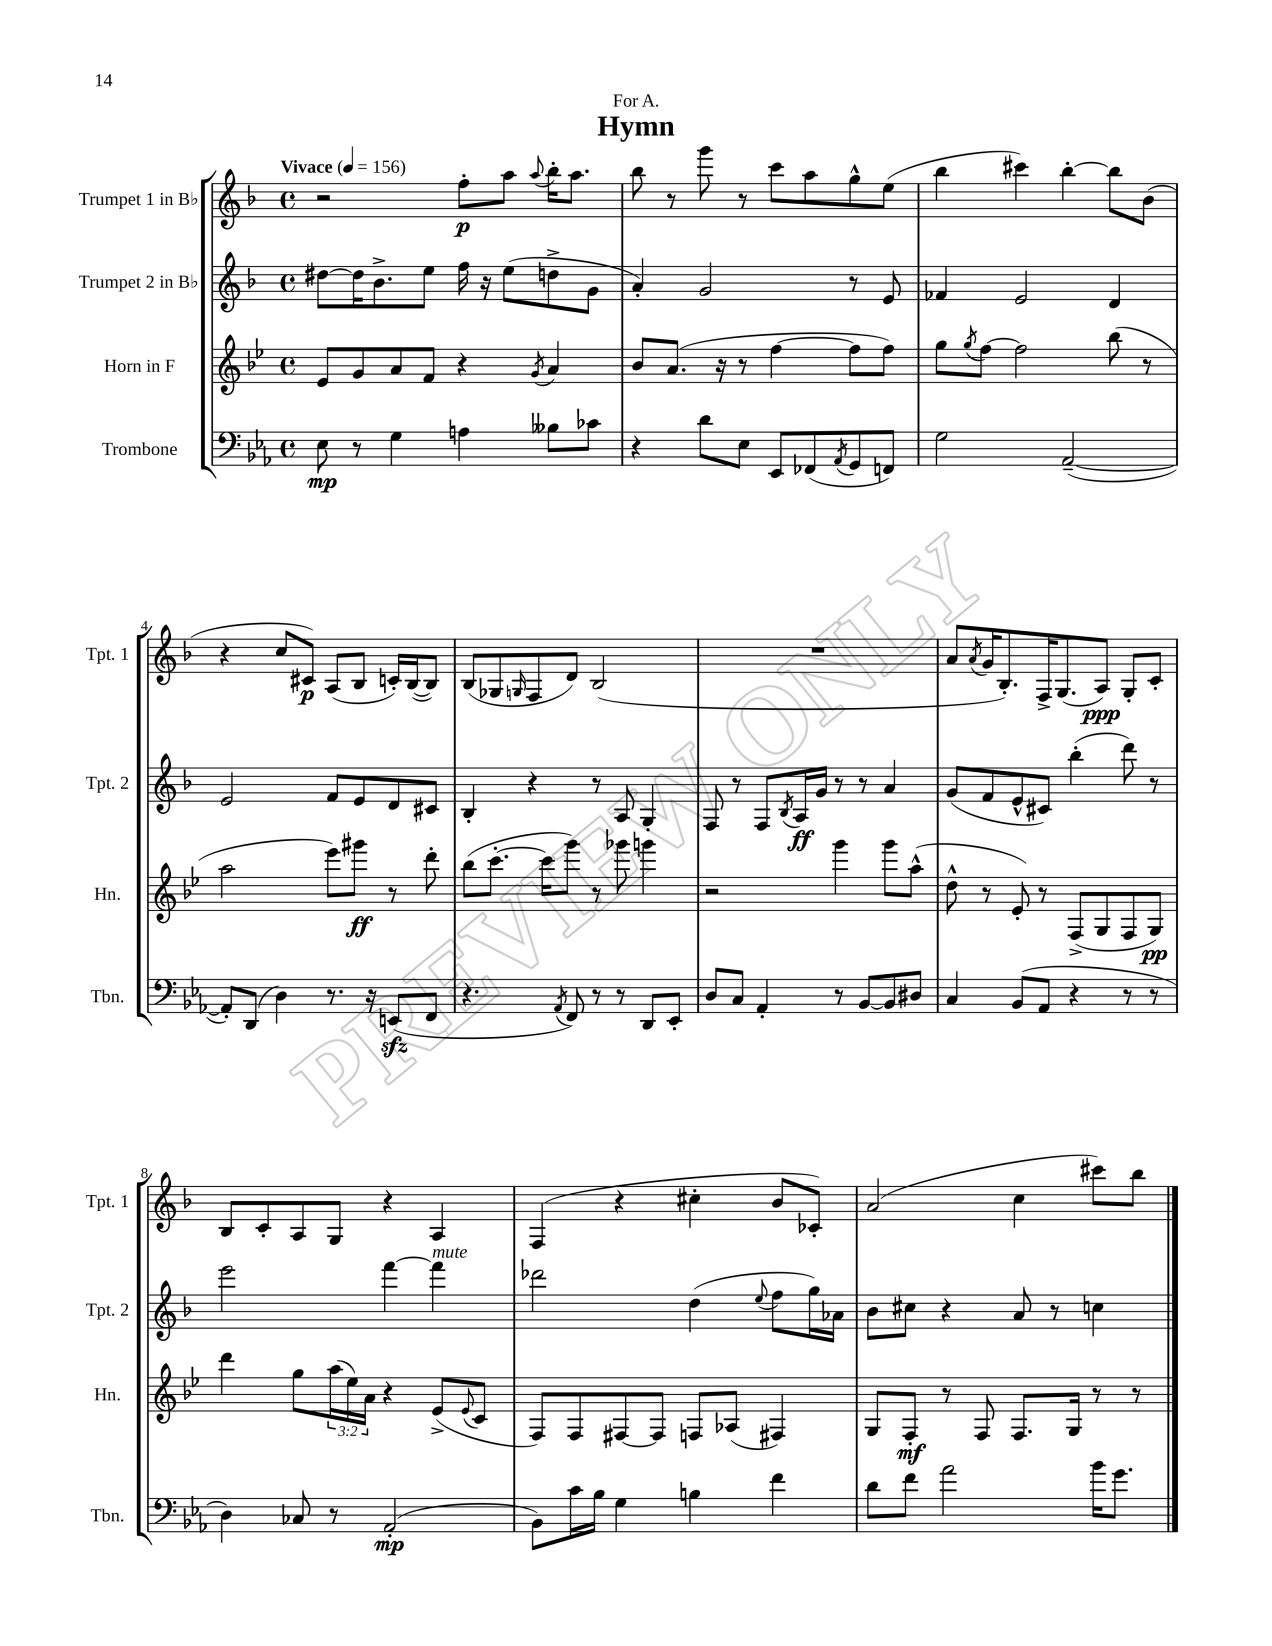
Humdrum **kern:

**kern	**dynam	**kern	**dynam	**kern	**dynam	**kern	**dynam
*part4	*part4	*part3	*part3	*part2	*part2	*part1	*part1
*staff4	*staff4	*staff3	*staff3	*staff2	*staff2	*staff1	*staff1
*I"Trombone	*	*I"Horn in F	*	*I"Trumpet 2 in B♭	*	*I"Trumpet 1 in B♭	*
*I'Tbn.	*	*I'Hn.	*	*I'Tpt. 2	*	*I'Tpt. 1	*
*clefF4	*	*clefG2	*	*clefG2	*	*clefG2	*
*k[b-e-a-]	*	*k[b-e-]	*	*k[b-]	*	*k[b-]	*
*M4/4	*	*M4/4	*	*M4/4	*	*M4/4	*
*met(c)	*	*met(c)	*	*met(c)	*	*met(c)	*
*MM156	*	*MM156	*	*MM156	*	*MM156	*
=1	=1	=1	=1	=1	=1	=1	=1
!	!	!	!	!	!	!LO:TX:a:B:t=Vivace	!
8E-\	mp	8e-/L	.	[8dd#X\L	.	2r	.
8r	.	8g/	.	16dd#\K]	.	.	.
.	.	.	.	8.b-^\	.	.	.
4G\	.	8a/	.	.	.	.	.
.	.	8f/J	.	8ee\J	.	.	.
4An\	.	4r	.	16ff\	.	8ff'\L	p
.	.	.	.	16r	.	.	.
.	.	.	.	(8ee\L	.	8aa\J	.
.	.	8qg/	.	.	.	8qqaa/	.
8B--X\L	.	4a/	.	8ddn^\	.	16bb-'\KL	.
.	.	.	.	.	.	8.aa\J	.
8c-X\J	.	.	.	8g\J	.	.	.
=2	=2	=2	=2	=2	=2	=2	=2
4r	.	8b-/L	.	4a'/)	.	8bb-\	.
.	.	(8.a/J	.	.	.	8r	.
8d\L	.	.	.	2g/	.	8ggg\	.
.	.	16r	.	.	.	.	.
8E-\J	.	8r	.	.	.	8r	.
8EE-/L	.	[4ff\	.	.	.	8ccc\L	.
(8FF-X/	.	.	.	.	.	8aa\	.
8qAA-/	.	.	.	.	.	.	.
8GG/	.	8ff\L]	.	8r	.	8gg^^\	.
8FFn/J)	.	8ff\J)	.	8e/	.	(8ee\J	.
=3	=3	=3	=3	=3	=3	=3	=3
2G\	.	8gg\L	.	4f-X/	.	4bb-\	.
.	.	8qgg/	.	.	.	.	.
.	.	[8ff\J	.	.	.	.	.
.	.	2ff\]	.	2e/	.	4ccc#X\)	.
([2AA-~/	.	.	.	.	.	[4bb-'\	.
.	.	(8bb-\	.	4d/	.	8bb-\L]	.
.	.	8r	.	.	.	(8b-\J	.
!!LO:LB:g=z
=4	=4	=4	=4	=4	=4	=4	=4
8AA-'/L])	.	2aa\	.	2e/	.	4r	.
(8DD/J	.	.	.	.	.	.	.
4D\)	.	.	.	.	.	8cc/L	.
.	.	.	.	.	.	8c#X/J)	p
8.r	.	8eee-\L)	.	8f/L	.	(8A/L	.
.	.	8ggg#X\J	ff	8e/	.	8B-/J	.
16r	.	.	.	.	.	.	.
(8EEnzz/L	.	8r	.	8d/	.	16cn'/LL)	.
.	.	.	.	.	.	([16B-/J	.
8FF/J	.	8ddd'\	.	8c#X/J	.	8B-/J])	.
=5	=5	=5	=5	=5	=5	=5	=5
4.r	.	(8bb-\L	.	4B-'/	.	(8B-/L	.
.	.	[8.ccc'\J	.	.	.	8G-X/	.
.	.	.	.	.	.	16qqGn/	.
.	.	.	.	4r	.	8F/	.
.	.	16ccc\KL]	.	.	.	.	.
8qAA-/	.	.	.	.	.	.	.
8FF/)	.	8ggg\J)	.	.	.	8d/J)	.
8r	.	8r	.	8r	.	(2B-/	.
8r	.	8ggg-X\	.	8A/	.	.	.
8DD/L	.	4gggn\	.	4G'/	.	.	.
8EE-'/J	.	.	.	.	.	.	.
=6	=6	=6	=6	=6	=6	=6	=6
8D/L	.	2r	.	8F/	.	1r	.
8C/J	.	.	.	8r	.	.	.
4AA-'/	.	.	.	8F/L	.	.	.
.	.	.	.	8qB-/	.	.	.
.	.	.	.	16A/L	ff	.	.
.	.	.	.	16g/JJ	.	.	.
8r	.	4ggg\	.	8r	.	.	.
[8BB-/L	.	.	.	8r	.	.	.
8BB-/]	.	8ggg\L	.	4a/	.	.	.
8D#X/J	.	(8aa^^\J	.	.	.	.	.
=7	=7	=7	=7	=7	=7	=7	=7
4C/	.	8dd^^\	.	(8g/L	.	8a/L	.
.	.	.	.	.	.	8qa/	.
.	.	8r	.	8f/	.	16g/K	.
.	.	.	.	.	.	8.B-'/)	.
(8BB-/L	.	8e-'/)	.	8e^^/	.	.	.
8AA-/J	.	8r	.	8c#X/J)	.	16F^/K	.
.	.	.	.	.	.	(8.G/	.
4r	.	(8F^/L	.	(4bb-'\	.	.	.
.	.	8G/	.	.	.	8A/J)	ppp
8r	.	8F/	.	8ddd\)	.	8G'/L	.
8r	.	8G/J)	pp	8r	.	8c'/J	.
!!LO:LB:g=z
=8	=8	=8	=8	=8	=8	=8	=8
4D\)	.	4ddd\	.	2eee\	.	8B-/L	.
.	.	.	.	.	.	8c'/	.
8C-X/	.	8gg\L	.	.	.	8A/	.
8r	.	(24aa\L	.	.	.	8G/J	.
.	.	24ee-\)	.	.	.	.	.
.	.	24a\JJ	.	.	.	.	.
(2AA-'/	mp	4r	.	[4fff\	.	4r	.
!	!	!	!	!LO:TX:a:i:t=mute	!	!	!
.	.	(8e-^/L	.	4fff\]	.	4A/	.
.	.	8qqe-/	.	.	.	.	.
.	.	8c/J	.	.	.	.	.
=9	=9	=9	=9	=9	=9	=9	=9
8BB-\L)	.	8F/L)	.	2ddd-X\	.	(4F/	.
16c\L	.	8F/	.	.	.	.	.
16B-\JJ	.	.	.	.	.	.	.
4G\	.	[8F#X/	.	.	.	4r	.
.	.	8F#/J]	.	.	.	.	.
4Bn\	.	8Fn/L	.	(4dd\	.	4cc#X'\	.
.	.	(8A-X/J	.	.	.	.	.
.	.	.	.	8qqee/	.	.	.
4f\	.	4F#X/)	.	8ff\L	.	8b-/L	.
.	.	.	.	16gg\L)	.	8c-X'/J)	.
.	.	.	.	16a-X\JJ	.	.	.
=10	=10	=10	=10	=10	=10	=10	=10
8d\L	.	8G/L	.	8b-\L	.	(2a/	.
8f\J	.	8F'/J	mf	8cc#X\J	.	.	.
2a-\	.	8r	.	4r	.	.	.
.	.	8F/	.	.	.	.	.
.	.	8.F/L	.	8a/	.	4cc\	.
.	.	.	.	8r	.	.	.
.	.	16G/Jk	.	.	.	.	.
16b-\KL	.	8r	.	4ccn\	.	8ccc#X\L)	.
8.g\J	.	.	.	.	.	.	.
.	.	8r	.	.	.	8bb-\J	.
==	==	==	==	==	==	==	==
*-	*-	*-	*-	*-	*-	*-	*-
